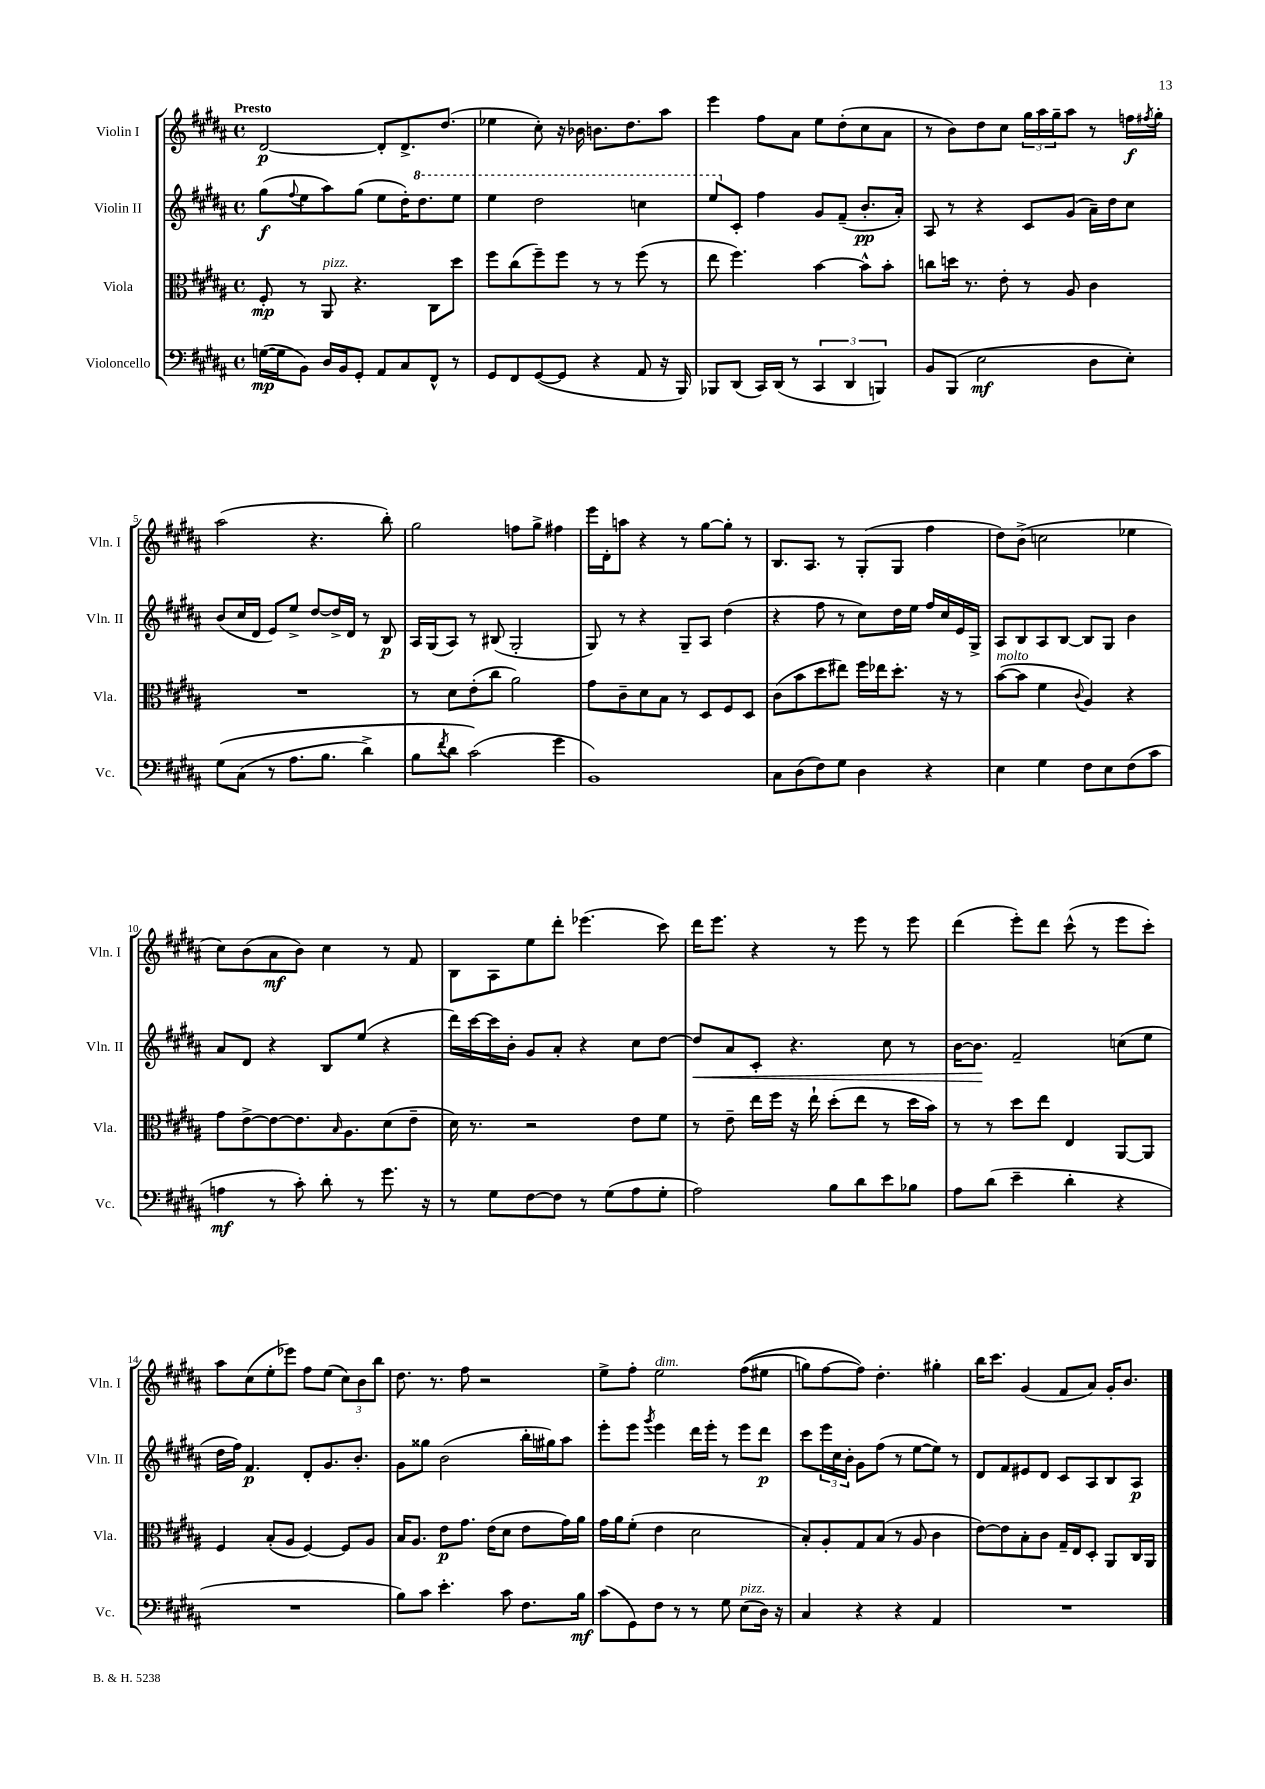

**kern	**kern	**kern	**kern
*staff4	*staff3	*staff2	*staff1
*clefF4	*clefC3	*clefG2	*clefG2
*k[f#c#g#d#a#]	*k[f#c#g#d#a#]	*k[f#c#g#d#a#]	*k[f#c#g#d#a#]
*M4/4	*M4/4	*M4/4	*M4/4
*met(c)	*met(c)	*met(c)	*met(c)
([16G	8F#'	(8gg#	[2d#
16G]	.	.	.
.	.	8qqff#	.
8BB)	8r	8ee	.
16D#	8AA#	8aa#)	.
16BB	.	.	.
8GG#'	4.r	(8gg#	.
8AA#	.	8ee	8d#']
8C#	.	16dd#')	8.d#^
.	.	8.ddd#	.
8FF#^^	8C#	.	.
.	.	.	(8.dd#
8r	8dd#	8eee	.
=	=	=	=
8GG#	8ff#	4eee	4ee-
8FF#	(8cc#	.	.
([8GG#	8ff#~)	2ddd#	8cc#')
8GG#]	8ff#	.	16r
.	.	.	16b-
4r	8r	.	8.b
.	8r	.	.
.	.	.	8.dd#
8AA#	(8ff#	4ccc	.
16r	8r	.	8aa#
16BBB)	.	.	.
=	=	=	=
8BBB-	8ee	8eee	4eee
(8DD#	4.ff#)	8c#'	.
16CC#)	.	4ff#	8ff#
(16DD#	.	.	.
8r	.	.	8a#
6CC#	[4b	8g#	8ee
.	.	(8f#~	(8dd#'
6DD#	.	.	.
.	8b^^]	8.b'	8cc#
6BBB)	.	.	.
.	8b'	.	8a#
.	.	16a#')	.
=	=	=	=
8BB	8cc	8A#	8r
(8BBB	16dd	8r	8b)
.	8.r	.	.
2E	.	4r	8dd#
.	8e'	.	8cc#
.	8r	8c#	24gg#
.	.	.	24aa#
.	.	.	24gg#~
.	8A#	(8g#	8aa#
8D#	4c#	16a#~)	8r
.	.	16dd#	.
8E')	.	8cc#	16ff
.	.	.	8qff#
.	.	.	16gg#'
=	=	=	=
&(8G#	1r	(8b	(2aa#
(8C#	.	16cc#	.
.	.	16d#	.
8r	.	8e)	.
8.A#	.	8ee^	.
.	.	[8dd#	4.r
8.B	.	.	.
.	.	16dd#^]	.
.	.	16d#	.
4d#^)	.	8r	.
.	.	8B	8bb')
=	=	=	=
8B	8r	16A#	2gg#
.	.	(16G#	.
8qf#	.	.	.
8d#	8d#	8A#)	.
(2c#&)	(8e'	8r	.
.	8cc#	(8B#	.
.	2a#)	2G#'	8ff
.	.	.	8gg#^
4g#	.	.	4ff#
=	=	=	=
1BB)	8g#	8G#)	16eee
.	.	.	16d#'
.	8c#~	8r	8aa
.	8d#	4r	4r
.	8B	.	.
.	8r	8G#~	8r
.	8D#	8A#	[8gg#
.	8F#	(4dd#	8gg#']
.	8D#	.	8r
=	=	=	=
8C#	(8c#	4r	8.B
(8D#	8b	.	.
.	.	.	8.A#
8F#)	8dd#	8ff#	.
8G#	8ee#)	8r	8r
4D#	16ff#	8cc#)	(8G#'
.	16ee-	.	.
.	8.dd#'	16dd#	8G#
.	.	16ee	.
4r	.	16ff#	4ff#
.	16r	16cc#	.
.	8r	16e	.
.	.	16G#^	.
=	=	=	=
4E	([8b	8A#	8dd#)
.	8b]	8B	(8b^
4G#	4f#	8A#	2cc
.	.	[8B	.
.	8qqc#	.	.
8F#	4A#)	8B]	.
8E	.	8G#	.
(8F#	4r	4b	4ee-
8c#	.	.	.
=	=	=	=
4A	8g#	8a#	8cc#)
.	[8e^	8d#	(8b
8r	8e_	4r	8a#
8c#')	8.e]	.	8b)
8d#'	.	8B	4cc#
.	16qqB	.	.
.	8.A#	.	.
8r	.	(8ee	.
8.g#	(8d#	4r	8r
.	8e~	.	8f#
16r	.	.	.
=	=	=	=
8r	16d#)	16ddd#)	8B
.	8.r	[16ccc#	.
8G#	.	16ccc#]	8A#
.	.	16b'	.
[8F#	2r	8g#	8ee
8F#]	.	8a#'	8ddd#'
8r	.	4r	(4.eee-
(8G#	.	.	.
8A#	8e	8cc#	.
8G#'	8f#	[8dd#	8ccc#)
=	=	=	=
2A#)	8r	8dd#]	16ddd#
.	.	.	8.eee
.	8e~	8a#	.
.	16ee	8c#'	4r
.	16ff#	.	.
.	16r	4.r	.
.	16ee`	.	.
8B	(8dd#'	.	8r
8d#	8ee	.	8eee
8e	8r	8cc#	8r
8B-	16dd#	8r	8eee
.	16b)	.	.
=	=	=	=
8A#	8r	[16b	(4ddd#
.	.	8.b]	.
(8d#	8r	.	.
4e~	8dd#	2f#~	8eee')
.	8ee	.	8ddd#
4d#'	4E	.	(8ccc#^^
.	.	.	8r
4r	[8AA#	(8cc	8eee
.	8AA#]	8ee	8ccc#')
=	=	=	=
1r	4F#	16dd#	8aa#
.	.	16ff#)	.
.	.	4.f#	(8cc#
.	(8B'	.	8ee'
.	8A#	.	8eee-)
.	[4F#)	8d#'	8ff#
.	.	8.g#	(8ee
.	8F#]	.	12cc#)
.	.	8.b'	.
.	.	.	12b
.	8A#	.	.
.	.	.	12bb
=	=	=	=
8B)	16B	8g#	8.dd#
.	8.A#	.	.
8c#	.	8gg##	.
.	.	.	8.r
4.e'	8e	(2b	.
.	8.g#	.	8ff#
.	.	.	2r
.	(16e	.	.
8c#	8d#	.	.
8.F#	8e	16bb'	.
.	.	16gg#)	.
.	16g#)	8aa#	.
16B	16a#	.	.
=	=	=	=
(8c#	16g#	8eee'	8ee^
.	16a#	.	.
8GG#)	(8f#'	8eee	8ff#'
.	.	8qggg#	.
8F#	4e	4eee	2ee
8r	.	.	.
8r	2d#	16ddd#	.
.	.	16eee'	.
8G#	.	8r	.
(8E	.	8eee	&((8ff#
16D#)	.	8ddd#	8ee#
16r	.	.	.
=	=	=	=
4C#	8B')	8ccc#	8gg)
.	8A#'	24eee	[8ff#
.	.	24cc#	.
.	.	24b'	.
4r	8G#	8g#	8ff#]&)
.	(8B	(8ff#	4.dd#'
4r	8r	8r	.
.	8A#	[8ee	.
4AA#	4c#	8ee])	4gg#'
.	.	8r	.
=	=	=	=
1r	[8e)	8d#	16bb
.	.	.	8.ccc#
.	8e]	8f#	.
.	8B'	8e#	(4g#
.	8c#	8d#	.
.	16G#~	8c#	8f#
.	16E	.	.
.	8D#'	8A#	8a#)
.	8AA#	8B	16g#'
.	.	.	8.b
.	16C#	8A#	.
.	16AA#	.	.
==	==	==	==
*-	*-	*-	*-
